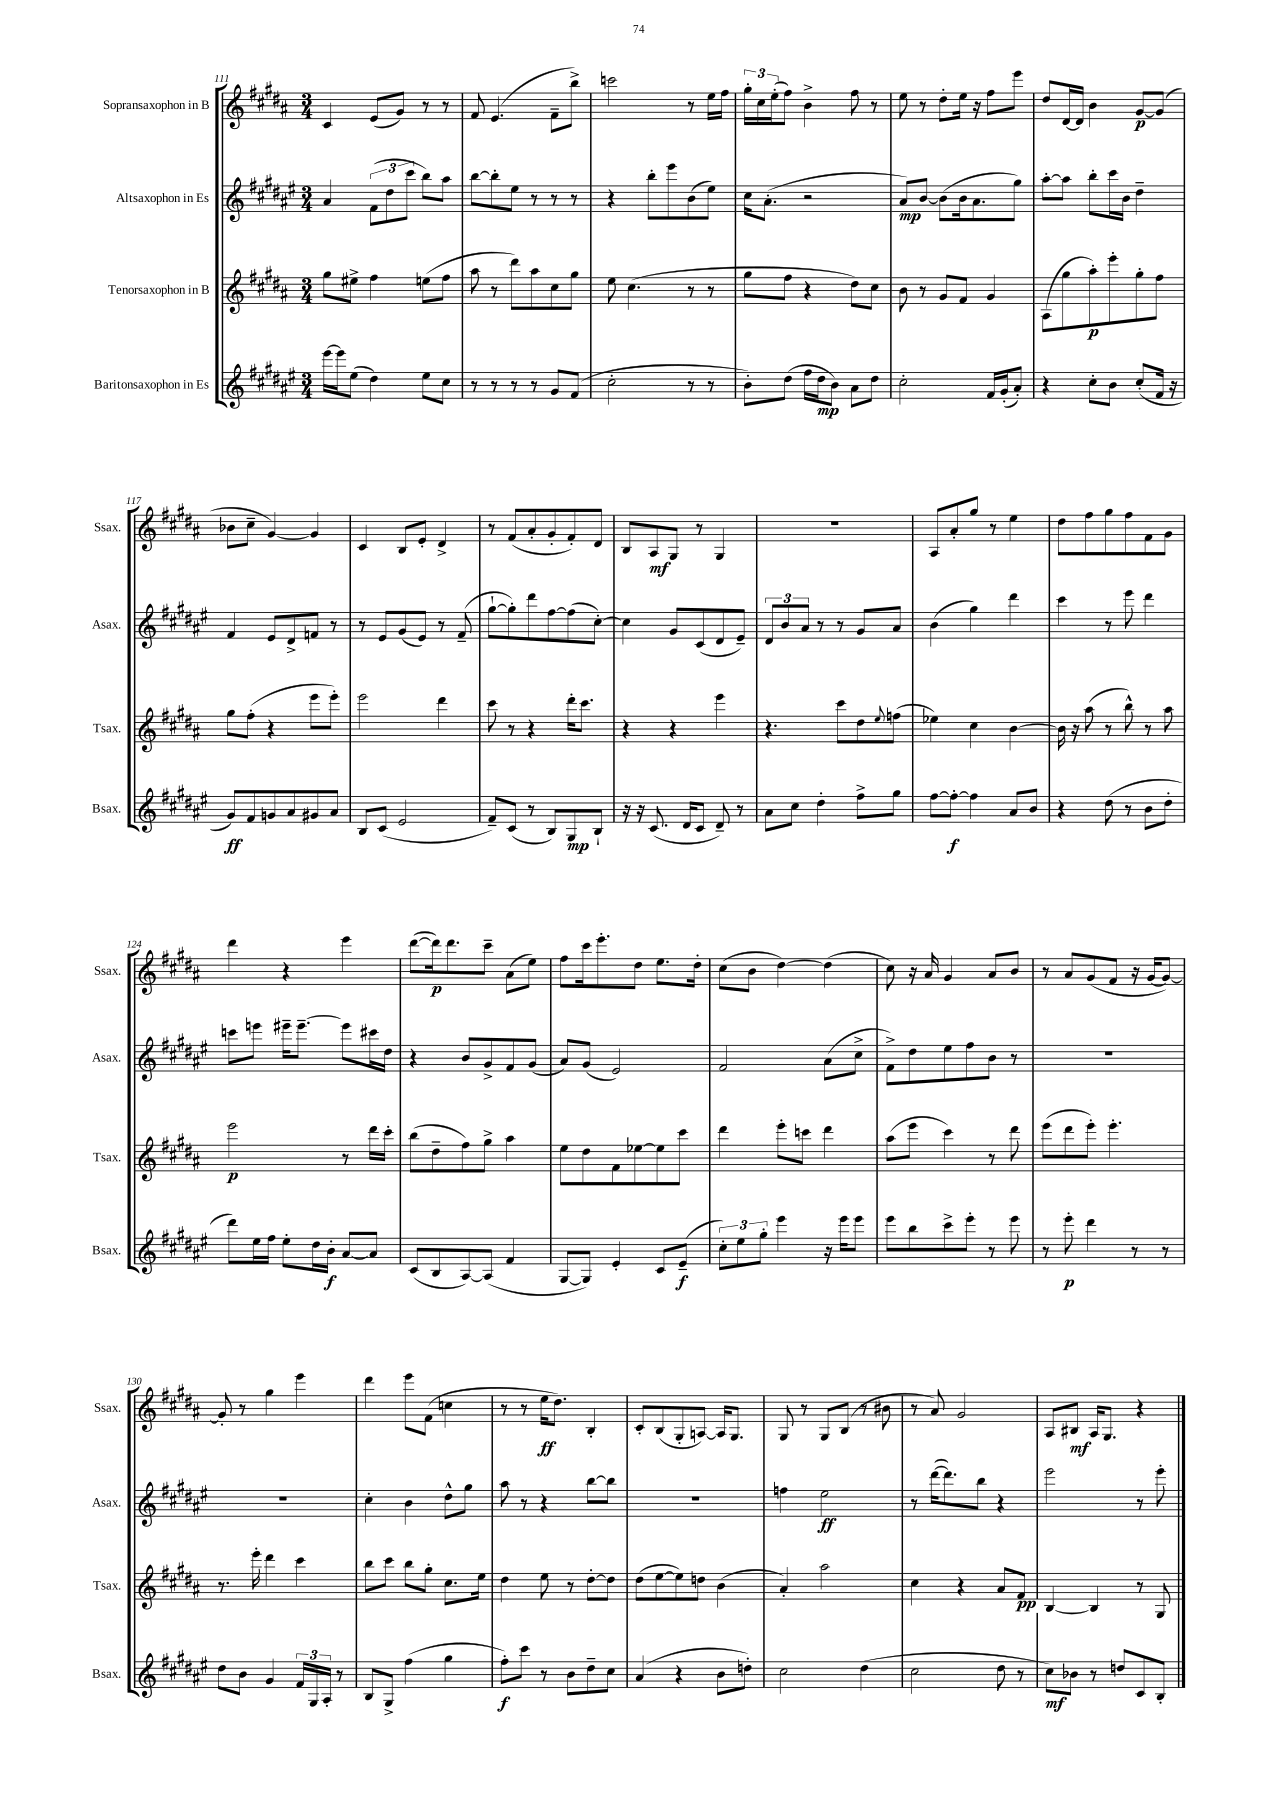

**kern	**dynam	**kern	**dynam	**kern	**dynam	**kern	**dynam
*part4	*part4	*part3	*part3	*part2	*part2	*part1	*part1
*staff4	*staff4	*staff3	*staff3	*staff2	*staff2	*staff1	*staff1
*I"Baritonsaxophon in Es	*	*I"Tenorsaxophon in B	*	*I"Altsaxophon in Es	*	*I"Sopransaxophon in B	*
*I'Bsax.	*	*I'Tsax.	*	*I'Asax.	*	*I'Ssax.	*
*clefG2	*	*clefG2	*	*clefG2	*	*clefG2	*
*k[f#c#g#d#a#e#]	*	*k[f#c#g#d#a#]	*	*k[f#c#g#d#a#e#]	*	*k[f#c#g#d#a#]	*
*M3/4	*	*M3/4	*	*M3/4	*	*M3/4	*
=111	=111	=111	=111	=111	=111	=111	=111
[16eee#\LL	.	8gg#\L	.	4a#/	.	4c#/	.
16eee#\J]	.	.	.	.	.	.	.
(8ee#\J	.	8ee#X^\J	.	.	.	.	.
4dd#\)	.	4ff#\	.	(12f#\L	.	(8e/L	.
.	.	.	.	12dd#\	.	.	.
.	.	.	.	.	.	8g#/J)	.
.	.	.	.	12ccc#\J	.	.	.
8ee#\L	.	(8een\L	.	8bb\L)	.	8r	.
8cc#\J	.	8ff#\J	.	8aa#\J	.	8r	.
=112	=112	=112	=112	=112	=112	=112	=112
8r	.	8aa#\	.	[8bb\L	.	8f#/	.
8r	.	8r	.	8bb'\]	.	(4.e/	.
8r	.	8ddd#\L)	.	8ee#\J	.	.	.
8r	.	8aa#\	.	8r	.	.	.
8g#/L	.	8cc#\	.	8r	.	8f#~\L	.
(8f#/J	.	8gg#\J	.	8r	.	8bb^\J)	.
=113	=113	=113	=113	=113	=113	=113	=113
2cc#'\	.	8ee\	.	4r	.	2cccn\	.
.	.	(4.cc#\	.	.	.	.	.
.	.	.	.	8bb'\L	.	.	.
.	.	.	.	8eee#\	.	.	.
8r	.	8r	.	(8b\	.	8r	.
8r	.	8r	.	8ee#\J)	.	16ee\LL	.
.	.	.	.	.	.	16ff#\JJ	.
=114	=114	=114	=114	=114	=114	=114	=114
8b'\L)	.	8gg#\L	.	16cc#\KL	.	24gg#'\LL	.
.	.	.	.	.	.	24cc#\	.
.	.	.	.	(8.a#'\J	.	.	.
.	.	.	.	.	.	(24ee'\J	.
(8dd#\J	.	8ff#\J	.	.	.	8ff#\J)	.
16ff#\LL	.	4r	.	2r	.	4b^\	.
16dd#\J	mp	.	.	.	.	.	.
8b\J)	.	.	.	.	.	.	.
8a#\L	.	8dd#\L)	.	.	.	8ff#\	.
8dd#\J	.	8cc#\J	.	.	.	8r	.
=115	=115	=115	=115	=115	=115	=115	=115
2cc#'\	.	8b\	.	8a#/L)	mp	8ee\	.
.	.	8r	.	[8b/J	.	8r	.
.	.	8g#/L	.	(8b\L]	.	8dd#'\L	.
.	.	8f#/J	.	16b\k	.	16ee\Jk	.
.	.	.	.	8.a#\	.	16r	.
16f#/LL	.	4g#/	.	.	.	8ff#\L	.
(16g#'/J	.	.	.	.	.	.	.
8a#'/J)	.	.	.	8gg#\J)	.	8eee\J	.
=116	=116	=116	=116	=116	=116	=116	=116
4r	.	(8A#\L	.	[8aa#'\L	.	8dd#/L	.
.	.	8gg#\	.	8aa#\J]	.	[16d#/L	.
.	.	.	.	.	.	16d#/JJ]	.
8cc#'\L	.	8aa#'\)	p	8bb'\L	.	4b\	.
8b\J	.	8eee'\	.	16ccc#\L	.	.	.
.	.	.	.	16b\JJ	.	.	.
(8cc#'/L	.	8gg#'\	.	4dd#~\	.	[8g#/L	p
16f#/Jk	.	8ff#\J	.	.	.	(8g#/J]	.
16r	.	.	.	.	.	.	.
!!LO:LB:g=z
=117	=117	=117	=117	=117	=117	=117	=117
8g#/L)	ff	8gg#\L	.	4f#/	.	8b-X\L	.
8f#/	.	(8ff#'\J	.	.	.	8cc#~\J	.
8gn/	.	4r	.	8e#/L	.	[4g#/)	.
8a#/	.	.	.	8d#^/	.	.	.
8g#X/	.	8eee\L	.	8fn/J	.	4g#/]	.
8a#/J	.	8eee'\J)	.	8r	.	.	.
=118	=118	=118	=118	=118	=118	=118	=118
8B/L	.	2eee\	.	8r	.	4c#/	.
(8c#/J	.	.	.	8e#/L	.	.	.
2e#/	.	.	.	(8g#/	.	8B/L	.
.	.	.	.	8e#/J)	.	8e'/J	.
.	.	4ddd#\	.	8r	.	4d#^/	.
.	.	.	.	(8f#~/	.	.	.
=119	=119	=119	=119	=119	=119	=119	=119
8f#~/L)	.	8ccc#\	.	[8gg#`\L	.	8r	.
(8c#/J	.	8r	.	8gg#'\])	.	(8f#/L	.
8r	.	4r	.	8ddd#\	.	8a#'/	.
8B/L)	.	.	.	[8ff#\	.	8g#'/	.
8G#/	mp	16ddd#'\KL	.	(8ff#\]	.	8f#'/)	.
.	.	8.ccc#\J	.	.	.	.	.
8B`/J	.	.	.	[8cc#'\J)	.	8d#/J	.
=120	=120	=120	=120	=120	=120	=120	=120
16r	.	4r	.	4cc#\]	.	8B/L	.
16r	.	.	.	.	.	.	.
(8.c#/	.	.	.	.	.	8A#/	mf
.	.	4r	.	8g#/L	.	8G#/J	.
16d#/KL	.	.	.	.	.	.	.
8c#/J	.	.	.	(8c#/	.	8r	.
8d#~/)	.	4eee\	.	8d#/	.	4G#/	.
8r	.	.	.	8e#~/J)	.	.	.
=121	=121	=121	=121	=121	=121	=121	=121
8a#\L	.	4.r	.	12d#/L	.	2.r	.
.	.	.	.	12b/	.	.	.
8cc#\J	.	.	.	.	.	.	.
.	.	.	.	12a#/J	.	.	.
4dd#'\	.	.	.	8r	.	.	.
.	.	8ccc#\L	.	8r	.	.	.
8ff#^\L	.	8dd#\	.	8g#/L	.	.	.
.	.	8qqee/	.	.	.	.	.
8gg#\J	.	(8ffn\J	.	8a#/J	.	.	.
=122	=122	=122	=122	=122	=122	=122	=122
[8ff#\L	.	4ee-X\)	.	(4b\	.	8A#/L	.
8ff#'\J_	f	.	.	.	.	8a#'/	.
4ff#\]	.	4cc#\	.	4gg#\)	.	8gg#/J	.
.	.	.	.	.	.	8r	.
8a#/L	.	[4b\	.	4ddd#\	.	4ee\	.
8b/J	.	.	.	.	.	.	.
=123	=123	=123	=123	=123	=123	=123	=123
4r	.	16b\]	.	4ccc#\	.	8dd#\L	.
.	.	16r	.	.	.	.	.
.	.	(8aa#\	.	.	.	8ff#\	.
(8dd#\	.	8r	.	8r	.	8gg#\	.
8r	.	8bb^^\)	.	8eee#\	.	8ff#\	.
8b\L	.	8r	.	4ddd#\	.	8f#\	.
8dd#'\J	.	8aa#\	.	.	.	8g#\J	.
!!LO:LB:g=z
=124	=124	=124	=124	=124	=124	=124	=124
8ddd#\L)	.	2eee\	p	8cccn\L	.	4ddd#\	.
16ee#\L	.	.	.	8eeen\J	.	.	.
16ff#\JJ	.	.	.	.	.	.	.
8ee#'\L	.	.	.	16eee#X~\KL	.	4r	.
.	.	.	.	[8.eee#~\J	.	.	.
16dd#\L	.	.	.	.	.	.	.
16b'\JJ	f	.	.	.	.	.	.
[8a#/L	.	8r	.	8eee#\L]	.	4eee\	.
8a#/J]	.	16ddd#\LL	.	16ccc#X\L	.	.	.
.	.	16ccc#'\JJ	.	16dd#\JJ	.	.	.
=125	=125	=125	=125	=125	=125	=125	=125
(8c#/L	.	(8bb\L	.	4r	.	([8ddd#\L	.
8B/	.	8dd#~\	.	.	.	16ddd#\k])	p
.	.	.	.	.	.	8.ddd#\	.
[8A#/)	.	8ff#\)	.	8b/L	.	.	.
(8A#/J]	.	8gg#^\J	.	8g#^/	.	8ccc#~\J	.
4f#/	.	4aa#\	.	8f#/	.	(8a#\L	.
.	.	.	.	(8g#/J	.	8ee\J)	.
=126	=126	=126	=126	=126	=126	=126	=126
[8G#/L	.	8ee\L	.	8a#/L)	.	8ff#\L	.
8G#/J])	.	8dd#\	.	(8g#/J	.	16ccc#\k	.
.	.	.	.	.	.	8.eee'\	.
4e#'/	.	8f#\	.	2e#/)	.	.	.
.	.	[8ee-X\	.	.	.	8dd#\J	.
8c#/L	.	8ee-\]	.	.	.	8.ee\L	.
(8e#~/J	f	8ccc#\J	.	.	.	.	.
.	.	.	.	.	.	16dd#'\Jk	.
=127	=127	=127	=127	=127	=127	=127	=127
12cc#'\L)	.	4ddd#\	.	2f#/	.	(8cc#\L	.
12ee#\	.	.	.	.	.	.	.
.	.	.	.	.	.	8b\J	.
12gg#'\J	.	.	.	.	.	.	.
4eee#\	.	8eee'\L	.	.	.	[4dd#\)	.
.	.	8cccn\J	.	.	.	.	.
16r	.	4ddd#\	.	(8a#\L	.	(4dd#\]	.
16eee#\KL	.	.	.	.	.	.	.
8eee#\J	.	.	.	8cc#^\J	.	.	.
=128	=128	=128	=128	=128	=128	=128	=128
8eee#\L	.	(8aa#\L	.	8f#^\L)	.	8cc#\)	.
8bb\	.	8eee\J	.	8dd#\	.	16r	.
.	.	.	.	.	.	16a#/	.
8ccc#^\	.	4ccc#\)	.	8ee#\	.	4g#/	.
8eee#'\J	.	.	.	8ff#\	.	.	.
8r	.	8r	.	8b\J	.	8a#/L	.
8eee#\	.	8ddd#\	.	8r	.	8b/J	.
=129	=129	=129	=129	=129	=129	=129	=129
8r	.	(8eee\L	.	2.r	.	8r	.
8eee#'\	p	8ddd#\	.	.	.	8a#/L	.
4ddd#\	.	8eee'\J)	.	.	.	(8g#/	.
.	.	4.eee'\	.	.	.	8f#/J	.
8r	.	.	.	.	.	16r	.
.	.	.	.	.	.	[16g#/KL	.
8r	.	.	.	.	.	8g#/J_)	.
!!LO:LB:g=z
=130	=130	=130	=130	=130	=130	=130	=130
8dd#\L	.	8.r	.	2.r	.	8g#'/]	.
8b\J	.	.	.	.	.	8r	.
.	.	16eee'\	.	.	.	.	.
4g#/	.	4ddd#\	.	.	.	4gg#\	.
24f#/LL	.	4ccc#\	.	.	.	4eee\	.
24G#/	.	.	.	.	.	.	.
24A#'/JJ	.	.	.	.	.	.	.
8r	.	.	.	.	.	.	.
=131	=131	=131	=131	=131	=131	=131	=131
8B/L	.	8bb\L	.	4cc#'\	.	4ddd#\	.
8G#^/J	.	8ccc#\J	.	.	.	.	.
(4ff#\	.	8bb\L	.	4b\	.	8eee\L	.
.	.	8gg#'\J	.	.	.	(8f#\J	.
4gg#\	.	8.cc#\L	.	8dd#^^\L	.	4ccn\	.
.	.	.	.	8gg#\J	.	.	.
.	.	16ee\Jk	.	.	.	.	.
=132	=132	=132	=132	=132	=132	=132	=132
8ff#'\L)	f	4dd#\	.	8aa#\	.	8r	.
8ccc#\J	.	.	.	8r	.	8r	.
8r	.	8ee\	.	4r	.	16ee\KL	ff
.	.	.	.	.	.	8.dd#\J)	.
8b\L	.	8r	.	.	.	.	.
8dd#~\	.	[8dd#'\L	.	[8bb\L	.	4B'/	.
8cc#\J	.	8dd#\J]	.	8bb\J]	.	.	.
=133	=133	=133	=133	=133	=133	=133	=133
(4a#/	.	(8dd#\L	.	2.r	.	8c#'/L	.
.	.	[8ee\	.	.	.	(8B/	.
4r	.	8ee\])	.	.	.	8G#'/	.
.	.	8ddn\J	.	.	.	[8An/J)	.
8b\L	.	(4b\	.	.	.	16A/KL]	.
.	.	.	.	.	.	8.G#/J	.
8ddn'\J)	.	.	.	.	.	.	.
=134	=134	=134	=134	=134	=134	=134	=134
2cc#\	.	4a#'/)	.	4ffn\	.	8G#/	.
.	.	.	.	.	.	8r	.
.	.	2aa#\	.	2ee#\	ff	8G#/L	.
.	.	.	.	.	.	(8B/J	.
(4dd#\	.	.	.	.	.	8r	.
.	.	.	.	.	.	8b#X\	.
=135	=135	=135	=135	=135	=135	=135	=135
2cc#\	.	4cc#\	.	8r	.	8r	.
.	.	.	.	([16ddd#\KL	.	8a#/)	.
.	.	.	.	8.ddd#\])	.	.	.
.	.	4r	.	.	.	2g#/	.
.	.	.	.	8bb\J	.	.	.
8dd#\	.	8a#/L	.	4r	.	.	.
8r	.	8f#/J	pp	.	.	.	.
=136	=136	=136	=136	=136	=136	=136	=136
8cc#\L)	mf	[4B/	.	2eee#\	.	8A#/L	.
8b-X\J	.	.	.	.	.	8B#X/J	mf
8r	.	4B/]	.	.	.	16A#/KL	.
.	.	.	.	.	.	8.G#/J	.
8ddn/L	.	.	.	.	.	.	.
8c#/	.	8r	.	8r	.	4r	.
8B'/J	.	8G#/	.	8eee#'\	.	.	.
==	==	==	==	==	==	==	==
*-	*-	*-	*-	*-	*-	*-	*-
